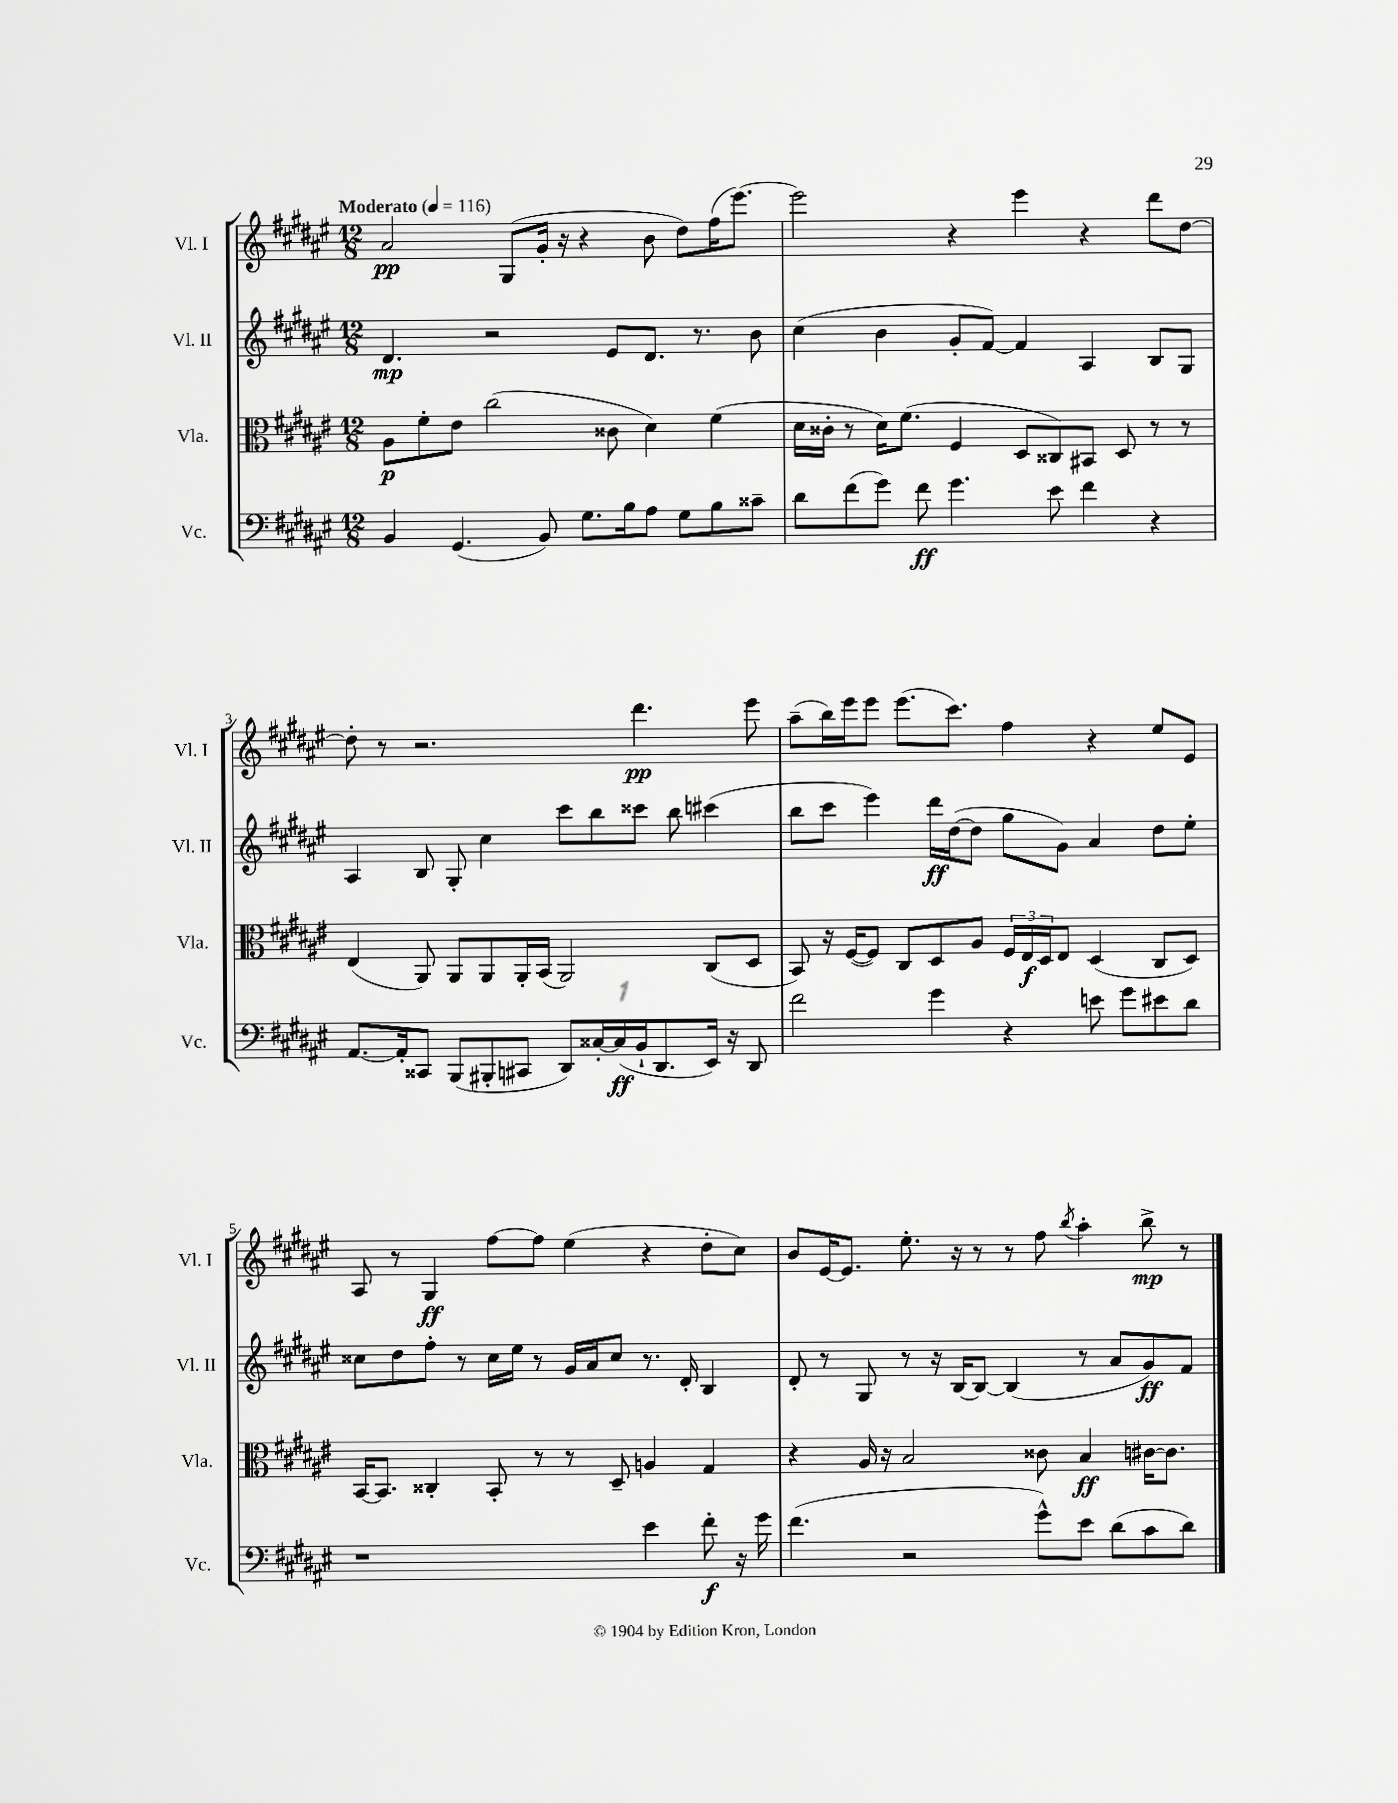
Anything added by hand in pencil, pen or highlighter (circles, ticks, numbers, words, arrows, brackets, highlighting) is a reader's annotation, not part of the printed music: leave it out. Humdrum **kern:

**kern	**kern	**kern	**kern
*staff4	*staff3	*staff2	*staff1
*clefF4	*clefC3	*clefG2	*clefG2
*k[f#c#g#d#a#e#]	*k[f#c#g#d#a#e#]	*k[f#c#g#d#a#e#]	*k[f#c#g#d#a#e#]
*M12/8	*M12/8	*M12/8	*M12/8
*MM116	*MM116	*MM116	*MM116
4BB/	8A#\L	4.d#/	2a#/
.	8f#'\	.	.
(4.GG#/	8e#\J	.	.
.	(2cc#\	2r	.
.	.	.	(8G#/L
8BB/)	.	.	16g#'/Jk
.	.	.	16r
8.G#\L	.	.	4r
.	8c##\	8e#/L	.
16B\k	.	.	.
8A#\J	4d#\)	8.d#/J	8b\
8G#\L	.	.	8dd#\L)
.	.	8.r	.
8B\	(4f#\	.	(16ff#\K
.	.	.	[8.eee#\J)
8c##~\J	.	8b\	.
=	=	=	=
8d#\L	16d#\LL	(4cc#\	2eee#\]
.	16c##'\JJ	.	.
(8f#\	8r	.	.
8g#\J)	16d#\LK)	4b\	.
.	(8.f#\J	.	.
8f#\	.	.	.
4.g#\	4F#/	8g#'/L	4r
.	.	[8f#/J)	.
.	8D#/L	4f#/]	4eee#\
8e#\	8C##/)	.	.
4f#\	8BB#/J	4A#/	4r
.	8D#/	.	.
4r	8r	8B/L	8ddd#\L
.	8r	8G#/J	[8dd#\J
=	=	=	=
[8.AA#/L	(4E#/	4A#/	8dd#'\]
.	.	.	8r
16AA#'/]k	.	.	.
8CC##/J	8AA#/)	8B/	2.r
(8BBB/L	8AA#/L	8G#'/	.
8BBB#'/	8AA#/	4cc#\	.
8CC#/J	16AA#'/L	.	.
.	(16BB/JJ	.	.
8DD#/L)	2AA#/)	8ccc#\L	.
[16C##'/L	.	8bb\	.
(16C##/]	.	.	.
16BB`/J	.	8ccc##\J	4.ddd#\
8.DD#/	.	.	.
.	.	8bb\	.
16EE#/Jk)	(8C#/L	(4ccc#\	.
16r	.	.	.
8DD#/	8D#/J	.	8eee#\
=	=	=	=
2f#\	8BB/)	8bb\L	(8aa#~\L
.	16r	8ccc#\J	16bb\L)
.	([16F#/LK	.	16eee#\J
.	8F#/]J)	4eee#\)	8eee#\J
.	8C#/L	.	(8.eee#\L
4g#\	8D#/	16ddd#\LL	.
.	.	([16dd#\J	8.ccc#\J)
.	8A#/J	8dd#\]J	.
4r	24F#/LL	8gg#\L	4ff#\
.	24E#/	.	.
.	24D#/J	.	.
.	8E#/J	8g#\J)	.
8e\	(4D#/	4a#/	4r
8g#\L	.	.	.
8e#\	8C#/L	8dd#\L	8ee#/L
8d#\J	8D#/J)	8ee#'\J	8e#/J
=	=	=	=
1r	[16BB/LK	8cc##\L	8A#/
.	8.BB/]J	.	.
.	.	8dd#\	8r
.	4C##'/	8ff#'\J	4G#/
.	.	8r	.
.	8BB'/	16cc##\LL	[8ff#\L
.	.	16ee#\JJ	.
.	8r	8r	8ff#\]J
.	8r	16g#/LL	(4ee#\
.	.	16a#/J	.
.	8D#~/	8cc##/J	.
4e#\	4A/	8.r	4r
.	.	16d#'/	.
8f#'\	4G#/	4B/	8dd#'\L
16r	.	.	8cc#\J)
16g#\	.	.	.
=	=	=	=
(4.f#\	4r	8d#'/	8b/L
.	.	8r	[16e#/K
.	.	.	8.e#/]J
.	16A#/	8G#/	.
.	16r	.	.
2r	2B/	8r	8.ee#'\
.	.	16r	.
.	.	[16B/LK	16r
.	.	8B/_J	8r
.	.	(4B/]	8r
8g#^^\L)	8c##\	.	8ff#\
.	.	.	8qbb/
8e#\J	4B/	8r	4aa#'\
(8d#\L	.	8a#/L	.
8c#\	[16c#\LK	8g#/)	8bb^\
.	8.c#\]J	.	.
8d#\J)	.	8f#/J	8r
==	==	==	==
*-	*-	*-	*-
